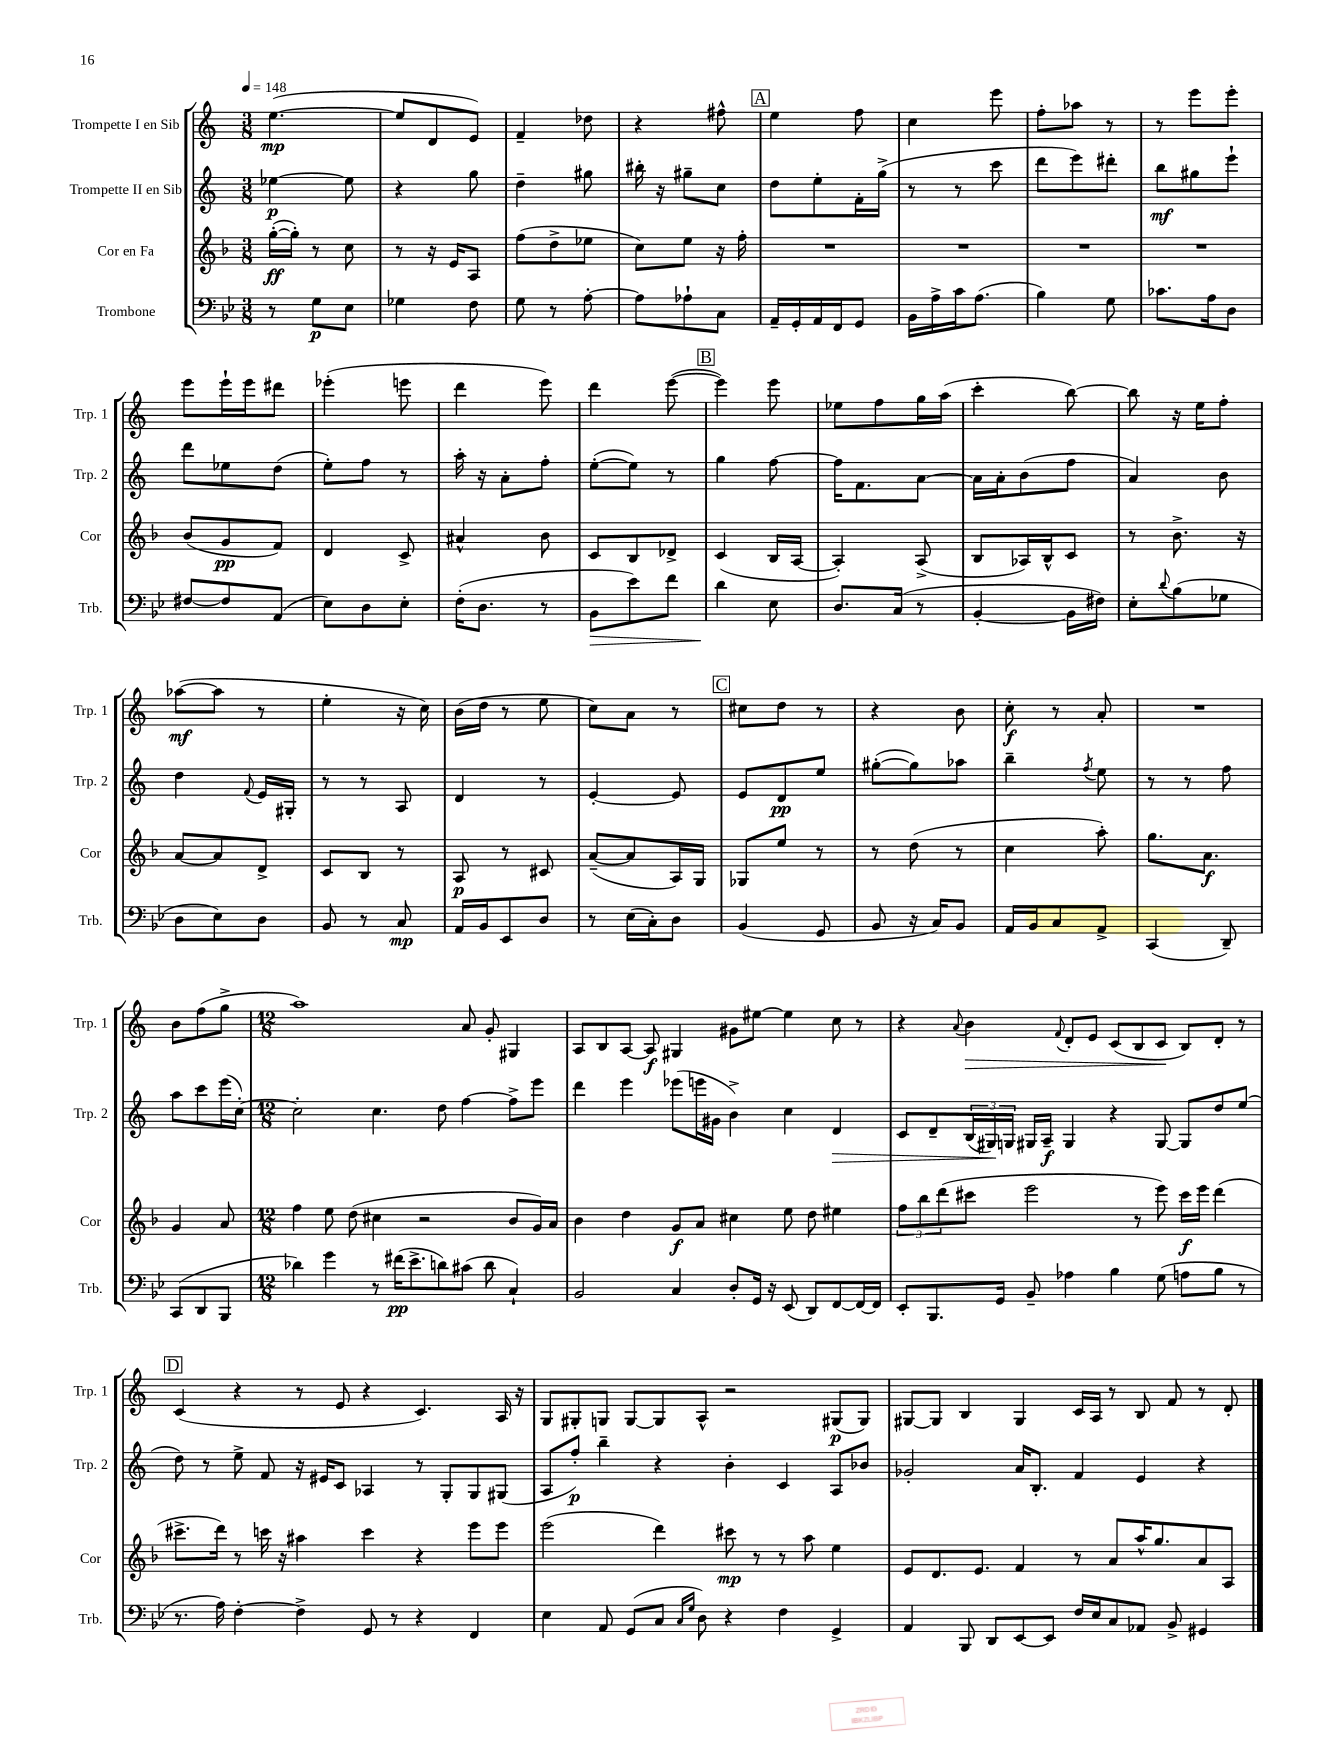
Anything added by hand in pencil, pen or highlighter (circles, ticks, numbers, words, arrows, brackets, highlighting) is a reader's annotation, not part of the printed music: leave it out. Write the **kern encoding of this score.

**kern	**kern	**kern	**kern
*staff4	*staff3	*staff2	*staff1
*clefF4	*clefG2	*clefG2	*clefG2
*k[b-e-]	*k[b-]	*k[]	*k[]
*M3/8	*M3/8	*M3/8	*M3/8
*MM148	*MM148	*MM148	*MM148
8r	([16gg'	[4ee-	([4.ee
.	16gg'])	.	.
8G	8r	.	.
8E-	8cc	8ee-]	.
=	=	=	=
4G-	8r	4r	8ee]
.	16r	.	8d
.	16e	.	.
8F	8A	8gg	8e)
=	=	=	=
8G	(8ff	4dd~	4f~
8r	8dd^	.	.
[8A'	8ee-	8gg#	8dd-
=	=	=	=
8A]	8cc)	16bb#'	4r
.	.	16r	.
8A-`	8ee	8gg#~	.
8C	16r	8cc	8ff#^^
.	16ff'	.	.
=	=	=	=
16AA~	4.r	8dd	4ee
16GG'	.	.	.
16AA	.	8ee'	.
16FF	.	.	.
8GG	.	16f'	8ff
.	.	(16gg^	.
=	=	=	=
16BB-	4.r	8r	4cc
16A^	.	.	.
16c	.	8r	.
(8.A	.	.	.
.	.	8ccc	8eee
=	=	=	=
4B-)	4.r	8ddd	8ff'
.	.	8eee)	8aa-
8G	.	8ddd#'	8r
=	=	=	=
8.c-	4.r	8bb	8r
.	.	8gg#	8eee
16A	.	.	.
8D	.	8eee`	8eee'
=	=	=	=
[8F#	(8b-	8ddd	8eee
8F#]	8g	8ee-	16eee`
.	.	.	16eee
(8AA	8f)	(8dd	8ddd#
=	=	=	=
8E-)	4d	8ee')	(4eee-'
8D	.	8ff	.
8E-'	8c^	8r	8eee
=	=	=	=
(16F'	4a#^^	16aa'	4ddd
8.D	.	16r	.
.	.	8a'	.
8r	8b-	8ff'	8eee)
=	=	=	=
8BB-	8c	([8ee'	4ddd
8e-)	8B-	8ee])	.
8f	8d-^	8r	([8eee
=	=	=	=
4d	(4c	4gg	4eee])
8E-	16B-	[8ff	8eee
.	[16A	.	.
=	=	=	=
8.D	4A'])	16ff]	8ee-
.	.	8.f	.
.	.	.	8ff
(16C	.	.	.
8r	(8A^	[8a	16gg
.	.	.	(16aa
=	=	=	=
[4BB-'	8B-	16a]	4ccc'
.	.	16a'	.
.	16A-)	(8b	.
.	16B-^^	.	.
16BB-]	8c	8ff	[8bb)
16F#)	.	.	.
=	=	=	=
8E-'	8r	4a)	8bb]
8qqd	.	.	.
(8B-	8.b-^	.	16r
.	.	.	16ee
8G-	.	8b	8ff'
.	16r	.	.
=	=	=	=
8D	[8a	4dd	([8aa-
8E-)	8a]	.	8aa-]
.	.	8qqf	.
8D	8d^	16e	8r
.	.	16G#'	.
=	=	=	=
8BB-	8c	8r	4ee'
8r	8B-	8r	.
8C	8r	8A	16r
.	.	.	16cc)
=	=	=	=
16AA	8A	4d	(16b
16BB-	.	.	16dd
8EE-	8r	.	8r
8D	8c#	8r	8ee
=	=	=	=
8r	([8a~	[4e'	8cc)
(16E-	8a]	.	8a
16C')	.	.	.
8D	16A)	8e]	8r
.	16G	.	.
=	=	=	=
(4BB-	8G-	8e	8cc#
.	8ee	8d	8dd
8GG	8r	8ee	8r
=	=	=	=
8BB-	8r	([8gg#'	4r
16r	(8dd	8gg#])	.
16C)	.	.	.
8BB-	8r	8aa-	8b
=	=	=	=
16AA	4cc	4bb~	8cc'
16BB-	.	.	.
8C	.	.	8r
.	.	8qff	.
8AA^	8aa')	8ee	8a'
=	=	=	=
(4CC	8.gg	8r	4.r
.	.	8r	.
.	8.a	.	.
8DD~)	.	8ff	.
=	=	=	=
(8CC	4g	8aa	8b
8DD	.	8ccc	(8ff
8BBB-	8a	(16eee	8gg^
.	.	[16cc')	.
=	=	=	=
*M12/8	*M12/8	*M12/8	*M12/8
4d-)	4ff	2cc']	1aa)
4g	8ee	.	.
.	(8dd	.	.
8r	4cc#	4.cc	.
(16f#	.	.	.
8.e-^	.	.	.
.	2r	.	.
8d)	.	8dd	.
(8c#	.	[4ff	8a
8d	.	.	8g'
4C`)	8b-	8ff^]	4G#
.	16g)	8eee	.
.	16a	.	.
=	=	=	=
2BB-	4b-	4ddd	8A
.	.	.	8B
.	4dd	4eee	[8A
.	.	.	8A]
4C	8g	(8eee-	4G#
.	8a	16eee	.
.	.	16g#	.
8D'	4cc#	4b^)	8g#
16GG	.	.	[8ee#
16r	.	.	.
(8EE-	8ee	4cc	4ee#]
8DD)	8dd	.	.
[8FF	4ee#	4d	8cc
16FF_	.	.	8r
16FF]	.	.	.
=	=	=	=
8EE-'	12ff	8c	4r
.	12bb-	.	.
8.BBB-	.	8d~	.
.	(12ddd	.	.
.	.	.	8qqa
.	8ccc#	(24B	4b
.	.	24G#)	.
16GG	.	.	.
.	.	24G	.
8BB-~	2eee	16G#	.
.	.	16A~	.
.	.	.	8qqf
4A-	.	4G#	8d'
.	.	.	8e
4B-	.	4r	(8c
.	8r	.	8B
(8G	8eee)	[8G#	8c
8A	16ccc#	8G#]	8B)
.	16eee	.	.
8B-	(4ddd	8dd	8d'
8r	.	(8ee	8r
=	=	=	=
8.r	8.ccc#^	8dd)	(4c
.	.	8r	.
16A)	16ddd)	.	.
[4F'	8r	8ee^	4r
.	16ccc	8f	.
.	16r	.	.
4F^]	4aa#	16r	8r
.	.	16e#	.
.	.	8c	8e
8GG	4ccc	4A-	4r
8r	.	.	.
4r	4r	8r	4.c)
.	.	8G'	.
4FF	8eee	8G	.
.	8eee	(8G#	16A
.	.	.	16r
=	=	=	=
4E-	(2eee	8A	8G
.	.	8ff')	8G#'
8AA	.	4bb~	8G
(8GG	.	.	[8G
8C	4ddd)	4r	8G]
16qqC	.	.	.
16qqG	.	.	.
8D)	.	.	8A^^
4r	8ccc#	4b'	2r
.	8r	.	.
4F	8r	4c	.
.	8aa	.	.
4GG^	4ee	8A	(8G#
.	.	8b-	8G#)
=	=	=	=
4AA	8e	2g-'	[8G#
.	8.d	.	8G#]
8BBB-	.	.	4B
.	8.e	.	.
8DD	.	.	.
[8EE-	4f	16a	4G#
.	.	8.B'	.
8EE-]	.	.	.
16F	8r	4f	16c
16E-	.	.	16A
8C	8a	.	8r
8AA-	16aa^^	4e	8B
.	8.gg	.	.
8BB-^	.	.	8f
4GG#	8a	4r	8r
.	8A	.	8d'
==	==	==	==
*-	*-	*-	*-
